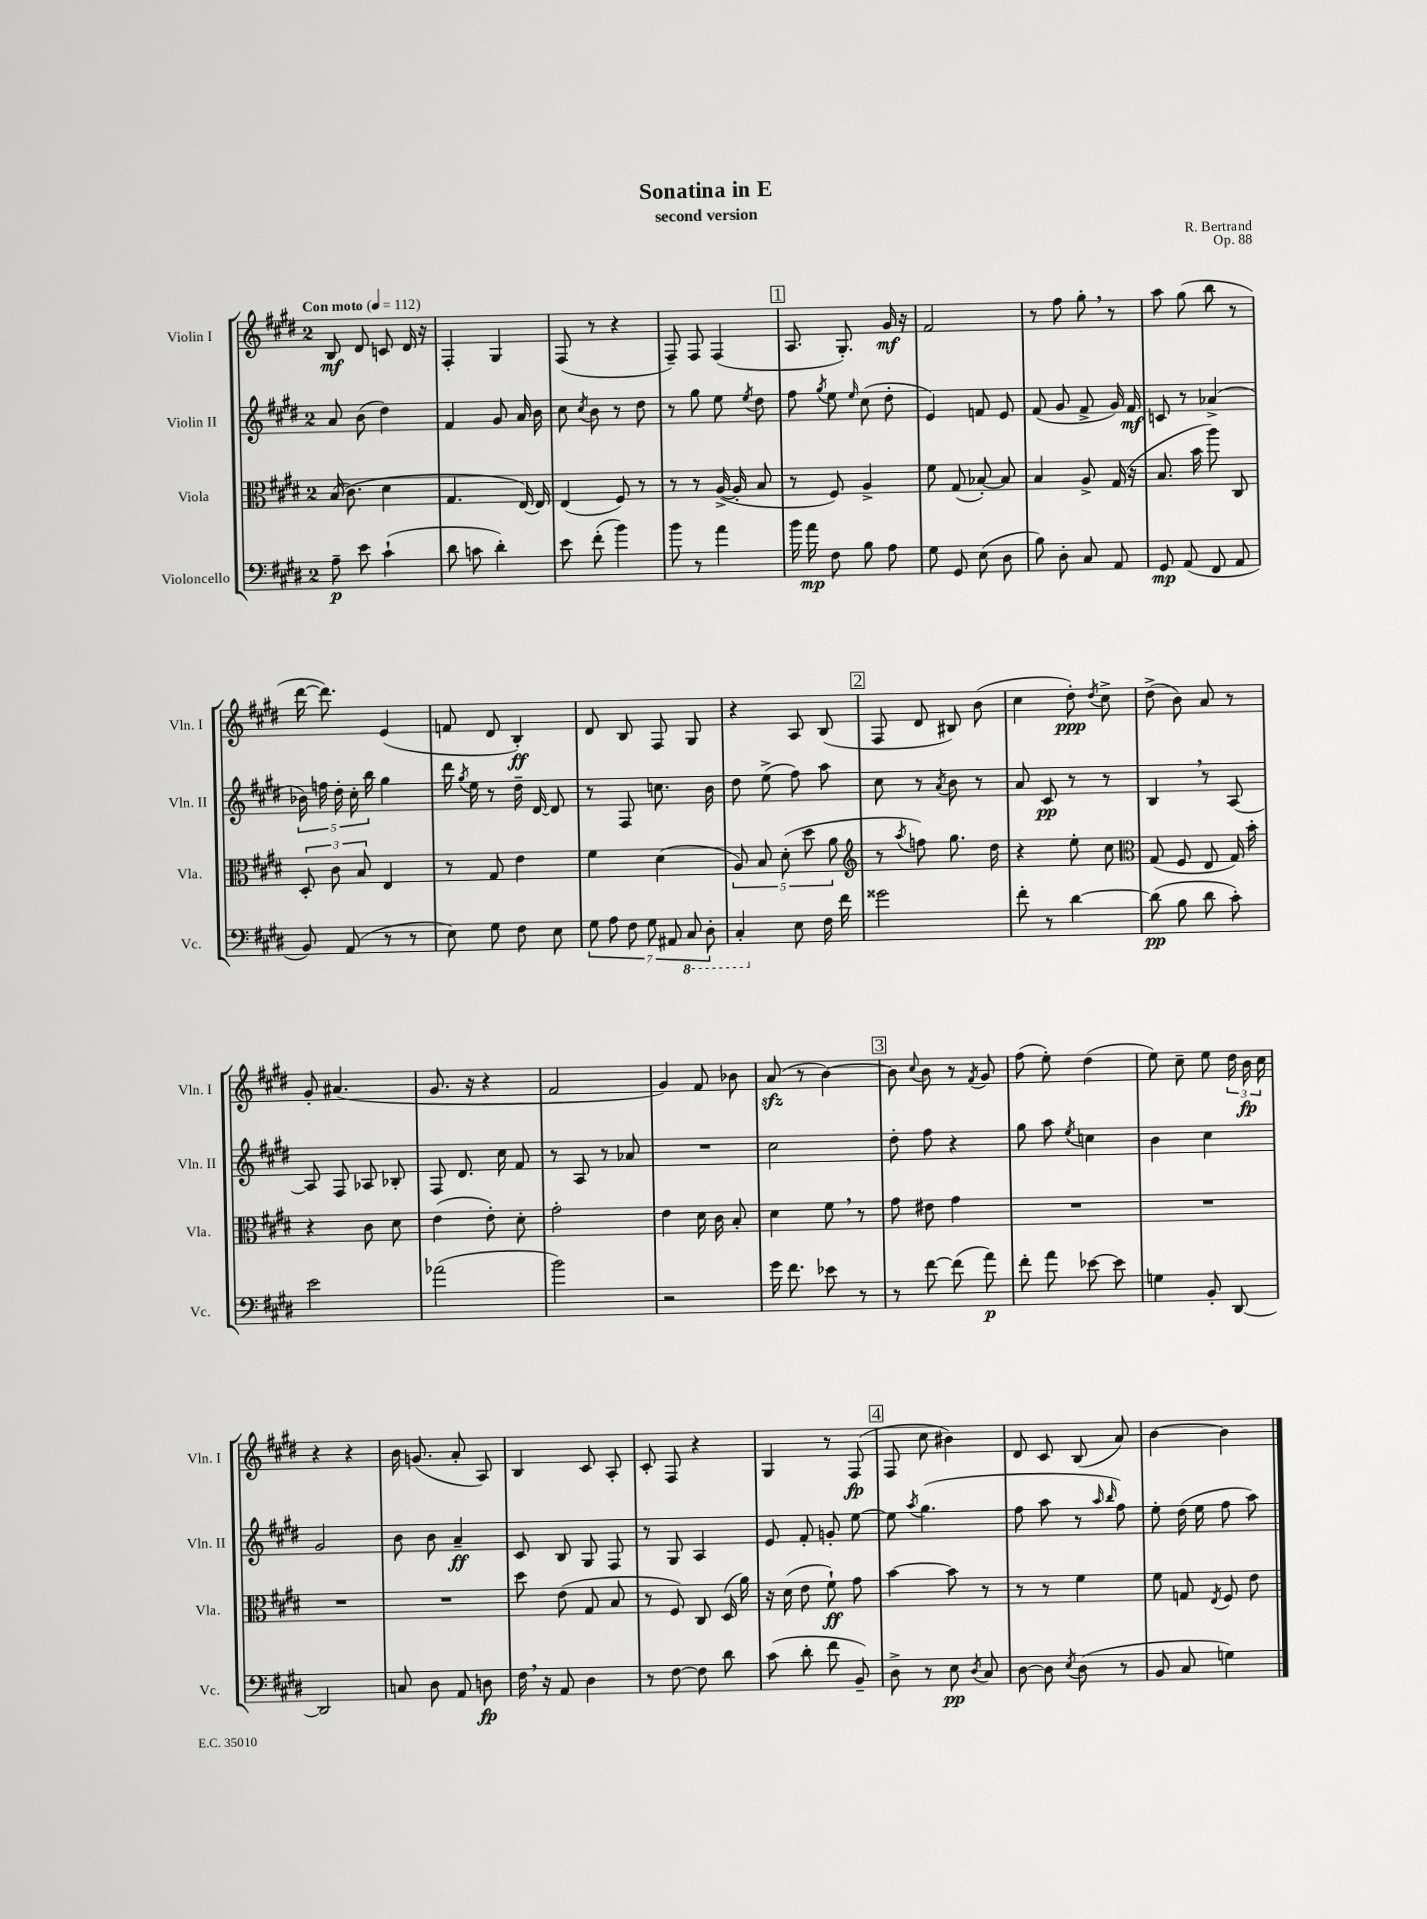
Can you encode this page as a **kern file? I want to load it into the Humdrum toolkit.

**kern	**kern	**kern	**kern
*staff4	*staff3	*staff2	*staff1
*clefF4	*clefC3	*clefG2	*clefG2
*k[f#c#g#d#]	*k[f#c#g#d#]	*k[f#c#g#d#]	*k[f#c#g#d#]
*M2/4	*M2/4	*M2/4	*M2/4
*MM112	*MM112	*MM112	*MM112
8A~\	&((16B/	8a/	8B/
.	8.c#\)	.	.
8e\	.	(8b\	8d#/
(4c#`\	4d#\	4dd#\)	8c/
.	.	.	16d#/
.	.	.	16r
=	=	=	=
8d#\	4.G#/	4f#/	4F#'/
8c\	.	.	.
4d#'\)	.	8g#/	4G#/
.	[16E/&)	16a/	.
.	16E/]	16b\	.
=	=	=	=
8e\	(4E/	8cc#\	(8F#/
.	.	8qcc#/	.
(8f#'\	.	8b\	8r
4b\)	8F#/)	8r	4r
.	8r	8dd#\	.
=	=	=	=
8b\	8r	8r	8F#~/)
8r	8r	8gg#\	8F#/
4a\	([16A^/	8ee\	(4F#/
.	16A'/]	.	.
.	.	8qee/	.
.	8B/	8dd#\	.
=	=	=	=
16b\	8r	8ff#\	8.A/
16a\	.	.	.
.	.	8qgg#/	.
8F#\	8F#/)	8ee\	.
.	.	.	8.G#'/)
.	.	16qqee/	.
8B\	4A^/	(8cc#\	.
8A\	.	8dd#'\	16g#/
.	.	.	16r
=	=	=	=
8G#\	8f#\	4e/)	2f#/
8GG#/	(8G#/	.	.
(8E\	[8B-'/)	8f/	.
8D#\	8B-/]	8e/	.
=	=	=	=
8B\)	4B/	(8f#/	8r
8D#'\	.	8g#/	8ff#\
8C#/	8A^/	8f#^/	8gg#'\
8AA/	(16G#/	16g#/)	8r
.	16r	16f#/	.
=	=	=	=
8GG#/	8.B/	8c/	8aa\
(8AA/	.	8r	(8gg#\
.	16b\	.	.
8FF#/	8aa\)	(4a-^/	8bb\
8AA/	8C#/	.	8r
=	=	=	=
8BB/)	12D#'/	20b-\)	[16ddd#\
.	.	20ff\	.
.	.	.	8.ddd#\])
.	12c#\	.	.
.	.	20dd#'\	.
(8AA/	.	.	.
.	.	20cc#'\	.
.	12B/	.	.
.	.	20bb\	.
8r	4E/	4gg#\	(4e/
8r	.	.	.
=	=	=	=
8E\)	8r	16ddd#\	8f/
.	.	8qgg#/	.
.	.	16ee\	.
8G#\	8G#/	8r	8d#/
8F#\	4e\	16dd#~\	4B'/)
.	.	[16d#/	.
8E\	.	8d#/]	.
=	=	=	=
14G#\	4f#\	8r	8d#/
14A\	.	.	.
.	.	8F#/	8B/
14F#\	.	.	.
14G#\	.	.	.
.	(4d#\	8.cc\	8F#/
14AA#/	.	.	.
14CC#/	.	.	.
.	.	.	8G#/
14DD#'\	.	.	.
.	.	16b\	.
=	=	=	=
4CC#'/	10A/)	8dd#\	4r
.	10B/	.	.
.	.	(8ee^\	.
.	(10d#'\	.	.
8E\	.	8ff#\)	8A/
.	10dd#\	.	.
16F#\	.	8aa\	(8B/
.	10a\	.	.
16f#\	.	.	.
=	=	=	=
*	*clefG2	*	*
2g##\	8r	8cc#\	8F#/
.	8qaa/	.	.
.	8ff\)	8r	8d#/
.	.	8qa/	.
.	8.gg#\	8b\	8B#/)
.	.	8r	(8b\
.	16dd#\	.	.
=	=	=	=
8f#'\	4r	8a/	4cc#\
8r	.	8c#/	.
[4d#\	8ee'\	8r	8dd#'\)
.	.	.	8qdd#/
.	8cc#\	8r	8cc#^\
=	=	=	=
*	*clefC3	*	*
(8d#\]	(8G#/	4B/	(8dd#^\
8B\	8F#/	.	8b\)
8d#\	8E/	8r	8a/
8c#'\)	16G#/)	[8A/	8r
.	16b'\	.	.
=	=	=	=
2e\	4r	8A/]	8g#'/
.	.	8F#/	(4.a#/
.	8c#\	8A-/	.
.	8d#\	8B-'/	.
=	=	=	=
(2a-\	(4e\	8F#/	8.g#/
.	.	8.d#/	.
.	.	.	16r
.	8e'\)	.	4r
.	.	16cc#\	.
.	8d#'\	8f#/	.
=	=	=	=
2b\)	2g#'\	8r	2f#/
.	.	8A/	.
.	.	8r	.
.	.	8a-/	.
=	=	=	=
2r	4e\	2r	4g#/)
.	16d#\	.	8f#/
.	16c#\	.	.
.	8B'/	.	8b-\
=	=	=	=
16g#\	4d#\	2cc#\	(8a/
8.f#\	.	.	.
.	.	.	8r
8e-\	8f#\	.	[4b\)
8r	8r	.	.
=	=	=	=
8r	8g#\	8dd#'\	8b\]
.	.	.	8qqcc#/
[8f#\	8e#\	8ff#\	8b\
(8f#\]	4g#\	4r	8r
.	.	.	8qf#/
8a\)	.	.	8g#/
=	=	=	=
8f#'\	2r	8gg#\	(8ff#\
8a\	.	8aa\	8ee'\)
.	.	8qee/	.
[8e-\	.	4cc\	(4dd#\
8e-\]	.	.	.
=	=	=	=
4G\	2r	4b\	8ee\)
.	.	.	8cc#~\
8BB'/	.	4cc#\	8ee\
[8DD#/	.	.	24dd#\
.	.	.	24b\
.	.	.	24cc#\
=	=	=	=
2DD#/]	2r	2g#/	4r
.	.	.	4r
=	=	=	=
8C/	2r	8b\	16b\
.	.	.	(8.g/
8D#\	.	8b\	.
8AA/	.	4a~/	8a'/
8D\	.	.	8A/)
=	=	=	=
16F#\	8dd#\	8c#/	4B/
16r	.	.	.
8AA/	(8e\	8B/	.
4D#\	8G#/	8G#/	8c#/
.	8B/	8F#/	8A'/
=	=	=	=
8r	8r	8r	8c#'/
[8F#\	8F#/)	8G#/	8F#/
8F#\]	8C#/	4A/	4r
8d#\	(16D#/	.	.
.	16a\)	.	.
=	=	=	=
(8c#\	16r	8e/	4G#/
.	(16d#\	.	.
8d#'\	8e\	8f#'/	.
8f#\	8f#`\)	8g'/	8r
8BB~/)	8g#\	[8ee\	(8F#/
=	=	=	=
8D#^\	[4b\	8ee\]	8F#/
.	.	8qaa/	.
8r	.	(4.gg#\	8cc#\
8E\	8b\]	.	4b#\)
8qD#/	.	.	.
8C#/	8r	.	.
=	=	=	=
[8D#\	8r	8ff#\	8d#/
8D#\]	8r	8aa\	8c#/
8qE/	.	.	.
(8D#\	4f#\	8r	(8B/
.	.	16qqaa/	.
.	.	16qqbb/	.
8r	.	8ff#\)	8a/)
=	=	=	=
8BB/	8f#\	8ee'\	[4b\
8C#/	8G/	(16dd#\	.
.	.	16ee\	.
.	8qE/	.	.
4G\)	8F#/	8ff#\	4b\]
.	8e\	8aa\)	.
==	==	==	==
*-	*-	*-	*-
